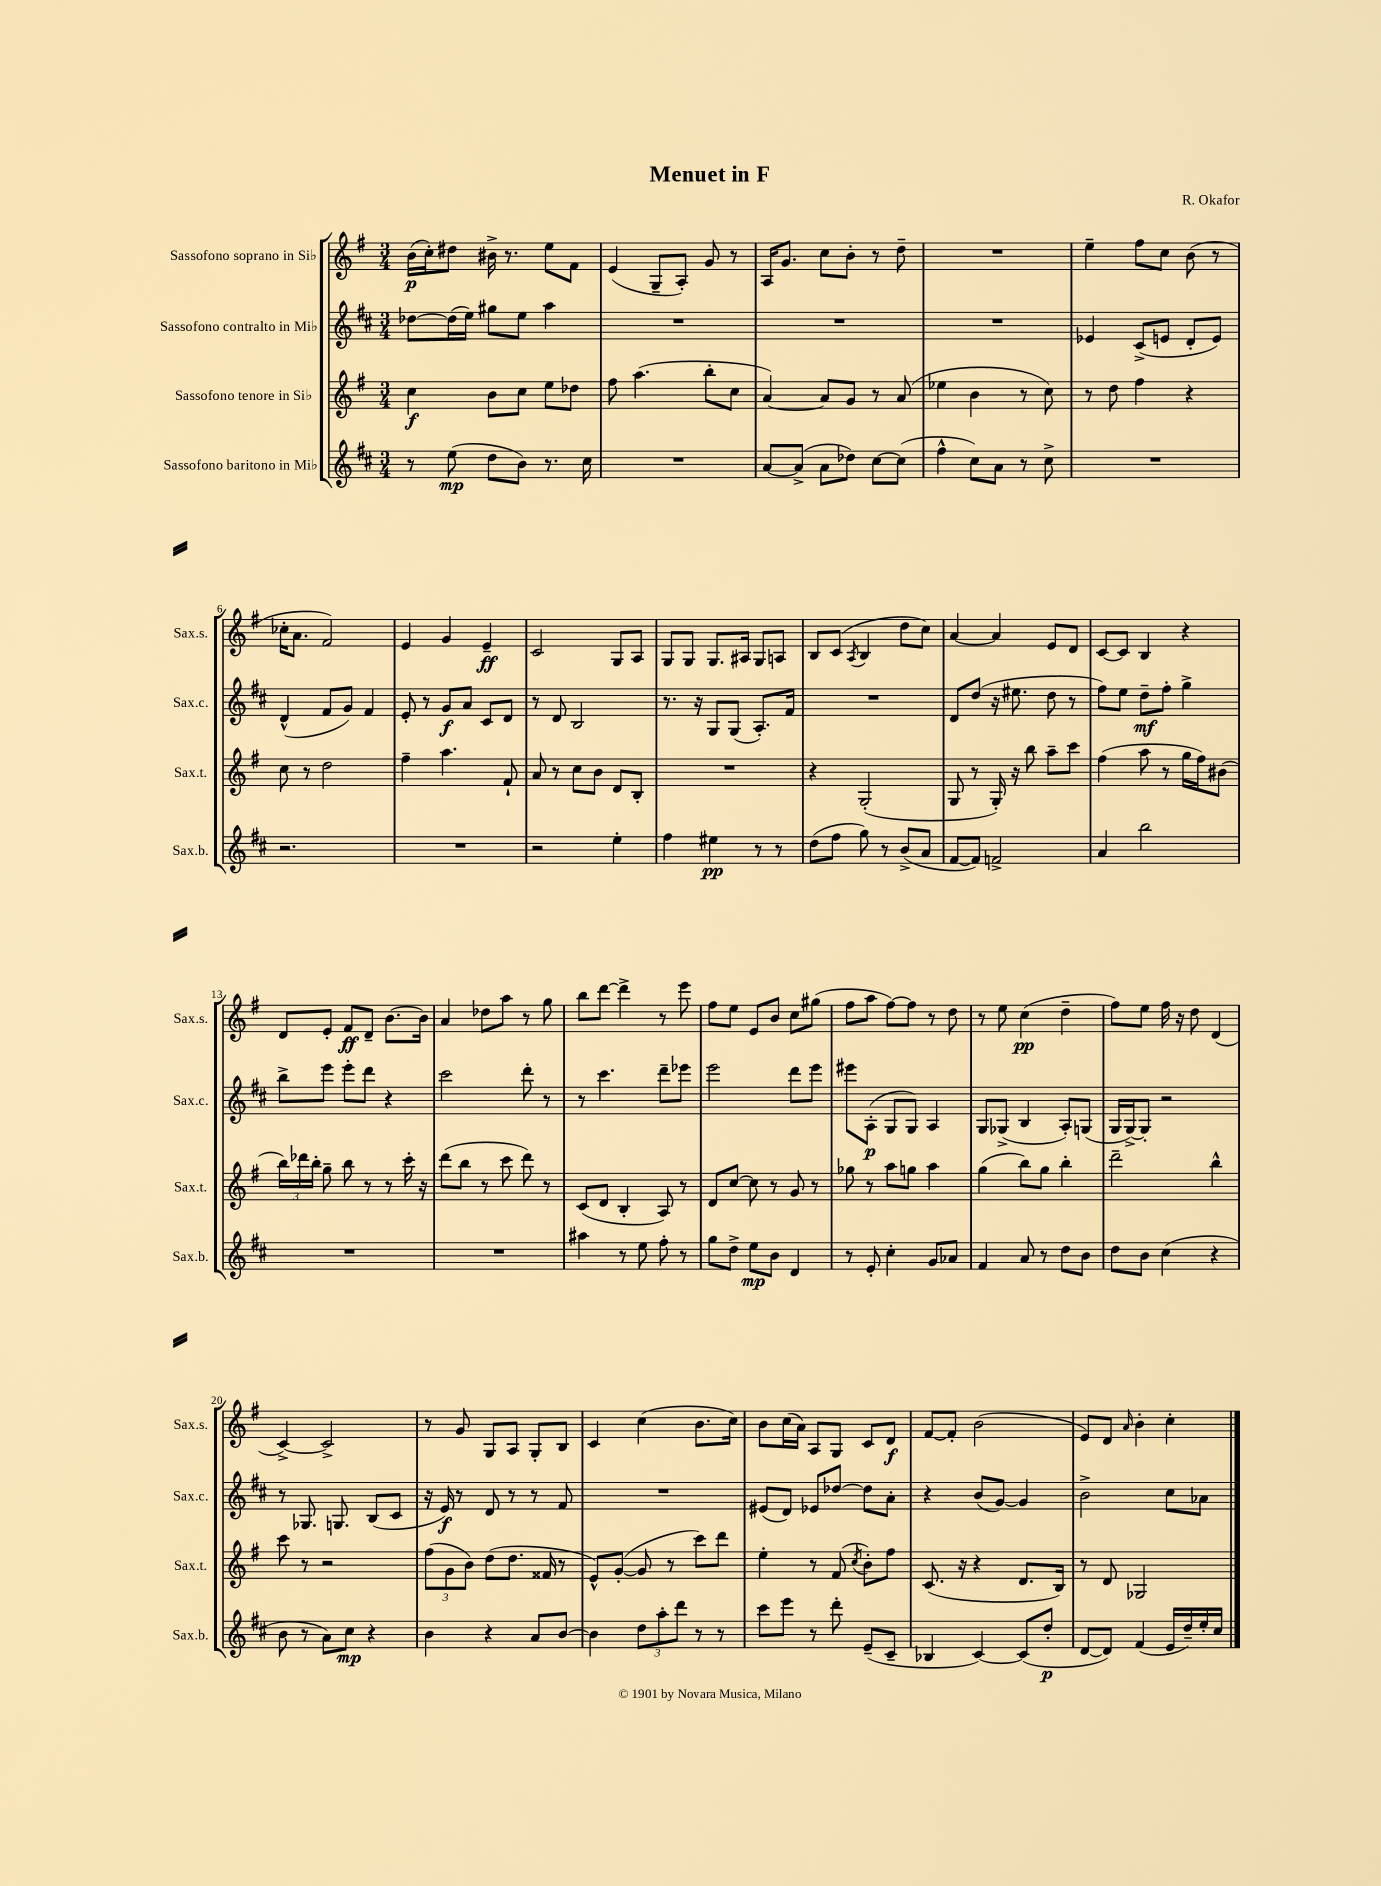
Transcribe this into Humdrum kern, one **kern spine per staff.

**kern	**kern	**kern	**kern
*staff4	*staff3	*staff2	*staff1
*clefG2	*clefG2	*clefG2	*clefG2
*k[f#c#]	*k[f#]	*k[f#c#]	*k[f#]
*M3/4	*M3/4	*M3/4	*M3/4
8r	4cc	[8dd-	(16b
.	.	.	16cc')
(8ee	.	(16dd-]	8dd#
.	.	16ee)	.
8dd	8b	8gg#	16b#^
.	.	.	8.r
8b)	8cc	8ee	.
8.r	8ee	4aa	8ee
.	8dd-	.	8f#
16cc#	.	.	.
=	=	=	=
2.r	8ff#	2.r	(4e
.	(4.aa	.	.
.	.	.	8G~
.	.	.	8A')
.	8bb'	.	8g
.	8cc	.	8r
=	=	=	=
[8a	[4a)	2.r	16A
.	.	.	8.g
(8a^]	.	.	.
8a	8a]	.	8cc
8dd-)	8g	.	8b'
[8cc#	8r	.	8r
(8cc#]	(8a	.	8dd~
=	=	=	=
4ff#^^	4ee-	2.r	2.r
8cc#)	4b	.	.
8a	.	.	.
8r	8r	.	.
8cc#^	8cc)	.	.
=	=	=	=
2.r	8r	4e-	4ee~
.	8dd	.	.
.	4ff#	(8c#^	8ff#
.	.	8e	8cc
.	4r	8d'	(8b
.	.	8e)	8r
=	=	=	=
2.r	8cc	(4d^^	16cc-'
.	.	.	8.a
.	8r	.	.
.	2dd	8f#	2f#)
.	.	8g)	.
.	.	4f#	.
=	=	=	=
2.r	4ff#~	8e'	4e
.	.	8r	.
.	4.aa	8g	4g
.	.	8a	.
.	.	8c#	4e~
.	8f#`	8d	.
=	=	=	=
2r	8a	8r	2c
.	8r	8d	.
.	8cc	2B	.
.	8b	.	.
4ee'	8d	.	8G
.	8B'	.	8A
=	=	=	=
4ff#	2.r	8.r	8G
.	.	.	8G
.	.	16r	.
4ee#	.	8G	8.G
.	.	(8G	.
.	.	.	16A#
8r	.	8.A')	8G
8r	.	.	8A
.	.	16f#	.
=	=	=	=
(8dd	4r	2.r	8B
8ff#	.	.	(8c
.	.	.	8qA
8gg)	(2G'	.	4B
8r	.	.	.
(8b^	.	.	8dd
8a	.	.	8cc)
=	=	=	=
[8f#	8G	8d	[4a
8f#])	8r	(8dd	.
2f^	16G')	16r	4a]
.	16r	8.ee#	.
.	8bb	.	.
.	8aa~	8dd	8e
.	8ccc	8r	8d
=	=	=	=
4a	(4ff#	8ff#)	[8c
.	.	8ee	8c]
2bb	8aa	8dd~	4B
.	8r	8ff#'	.
.	16gg	4gg^	4r
.	16ff#)	.	.
.	(8b#	.	.
=	=	=	=
2.r	24bb)	8bb^	8d
.	24ddd-	.	.
.	24bb'	.	.
.	8gg~	8eee	8e'
.	8bb	8eee'	8f#
.	8r	8ddd	8d~
.	8r	4r	[8.b
.	16ccc'	.	.
.	16r	.	16b]
=	=	=	=
2.r	(8ddd	2ccc#	4a
.	8bb	.	.
.	8r	.	8dd-
.	8ccc	.	8aa
.	8ddd)	8ddd'	8r
.	8r	8r	8gg
=	=	=	=
4aa#	(8c	8r	8bb
.	8d	4.ccc#	[8ddd
8r	4B'	.	4ddd^]
8ee	.	.	.
8ff#'	8A)	8ddd~	8r
8r	8r	8eee-	8eee
=	=	=	=
8gg	8d	2eee	8ff#
8dd^	[8cc	.	8ee
8ee	8cc]	.	8e
8b	8r	.	8b
4d	8g	8ddd	8cc
.	8r	8eee	(8gg#
=	=	=	=
8r	8gg-	8eee#	8ff#
8e'	8r	(8A'	8aa
4cc#'	8aa	8G	[8ff#)
.	8gg	8G)	8ff#]
8g	4aa	4A	8r
8a-	.	.	8dd
=	=	=	=
4f#	(4gg	8G	8r
.	.	(8G-^	8ee
8a	8bb)	4B	(4cc
8r	8gg	.	.
8dd	4bb'	8A')	4dd~
8b	.	(8G	.
=	=	=	=
8dd	2ddd~	16G	8ff#)
.	.	[16G^)	.
8b	.	8G']	8ee
(4cc#	.	2r	16ff#
.	.	.	16r
.	.	.	8dd
4r	4bb^^	.	(4d
=	=	=	=
8b	8ccc	8r	[4c^)
8r	8r	8.G-	.
8a)	2r	.	2c^]
.	.	8.G	.
8cc#	.	.	.
4r	.	(8B	.
.	.	8c#	.
=	=	=	=
4b	(12ff#	16r	8r
.	.	16e)	.
.	12g	.	.
.	.	8r	8g
.	12b)	.	.
4r	(8dd	8d	8G
.	8.dd	8r	8A
8a	.	8r	8G'
.	16f##	.	.
[8b	8r	8f#	8B
=	=	=	=
4b]	8e^^)	2.r	4c
.	([8g'	.	.
12dd	8g]	.	(4cc
12aa'	.	.	.
.	8r	.	.
12ddd	.	.	.
8r	8ccc)	.	8.b
8r	8ddd	.	.
.	.	.	16cc)
=	=	=	=
8ccc#	4ee'	(8e#	8b
8eee	.	8d)	(16cc
.	.	.	16a)
8r	8r	8e-	8A
8ddd'	(8f#	[8dd-	8G
.	8qcc	.	.
(8e~	8b')	8dd-]	8c
8c#~	8ff#	8a'	8d
=	=	=	=
4B-	(8.c	4r	[8f#
.	.	.	8f#']
.	16r	.	.
[4c#)	4r	(8b	(2b
.	.	[8g)	.
(8c#]	8.d	4g]	.
8dd'	.	.	.
.	16B)	.	.
=	=	=	=
[8d	8r	2b^	8e)
8d])	8d	.	8d
.	.	.	16qqa
(4f#	2G-	.	4b'
16e	.	8cc#	4cc'
16dd~)	.	.	.
16ee'	.	8a-	.
16cc#	.	.	.
==	==	==	==
*-	*-	*-	*-
